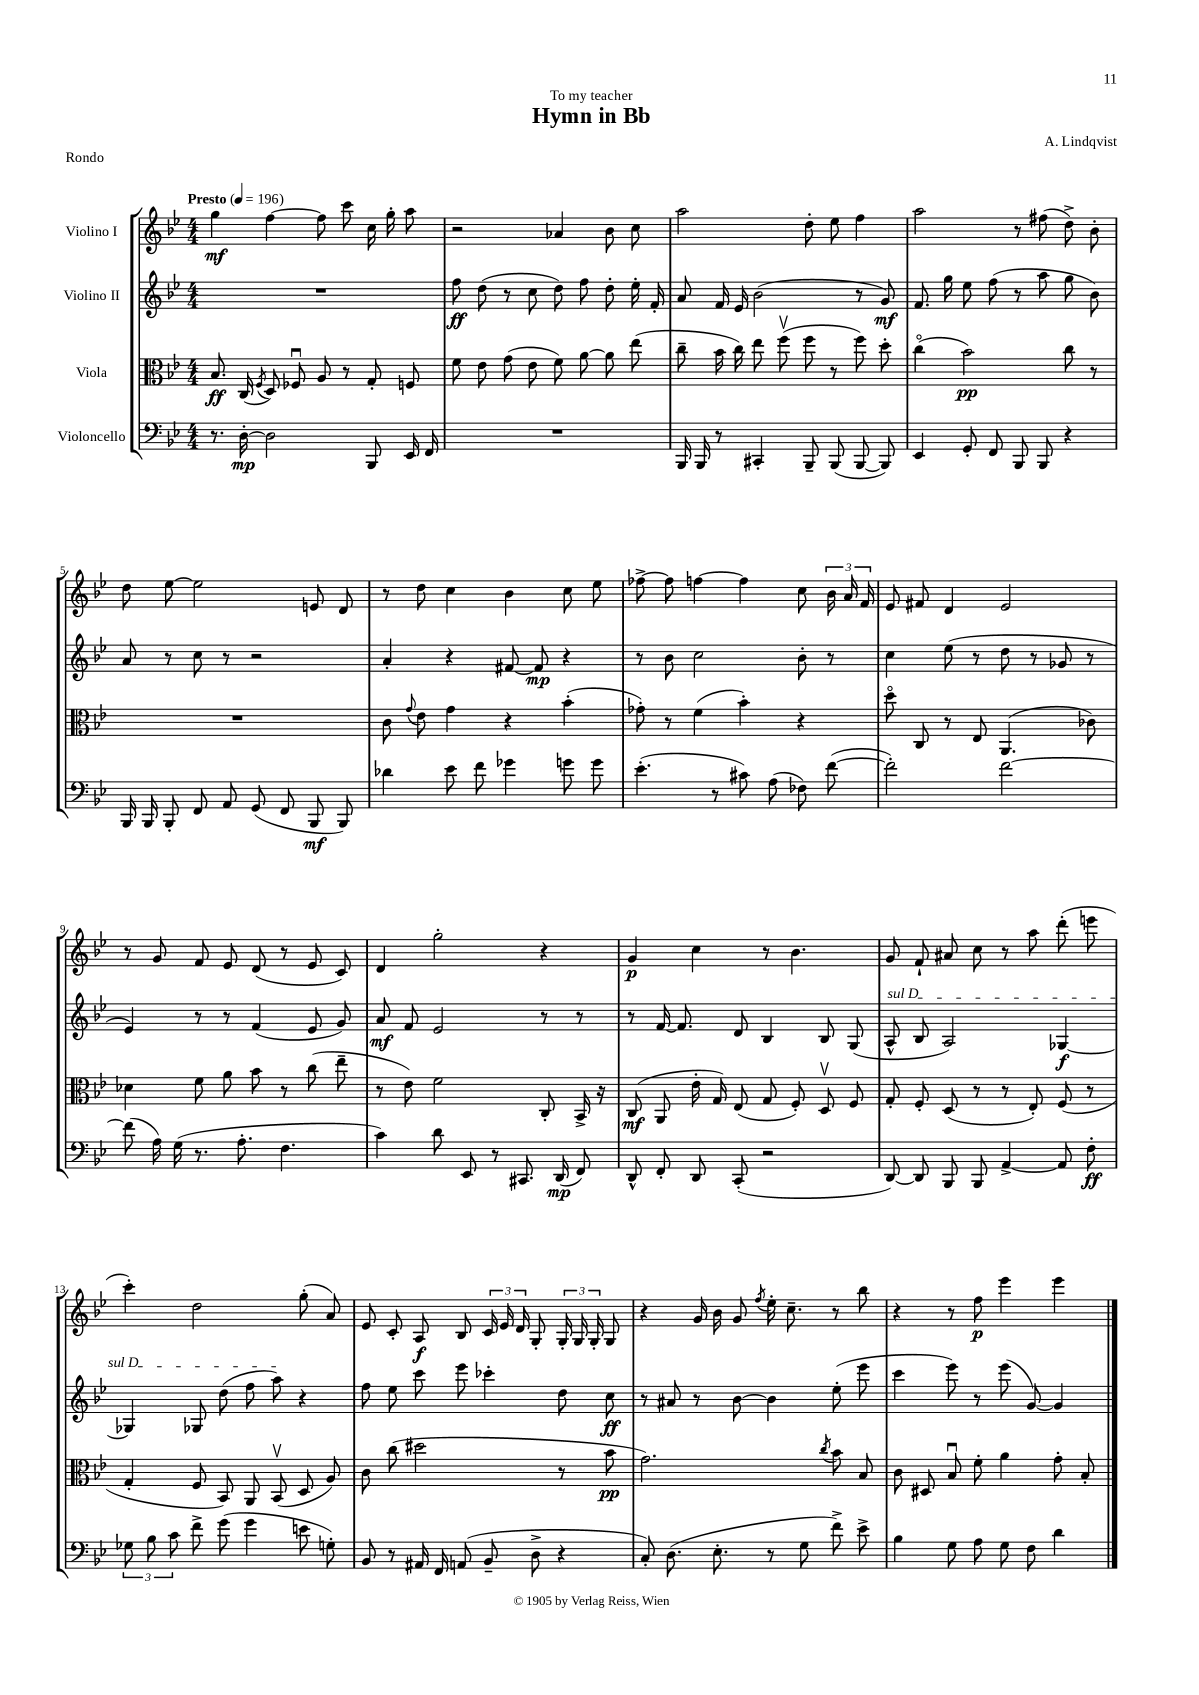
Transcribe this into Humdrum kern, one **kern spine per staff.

**kern	**kern	**kern	**kern
*staff4	*staff3	*staff2	*staff1
*clefF4	*clefC3	*clefG2	*clefG2
*k[b-e-]	*k[b-e-]	*k[b-e-]	*k[b-e-]
*M4/4	*M4/4	*M4/4	*M4/4
*MM196	*MM196	*MM196	*MM196
8.r	8.B-	1r	4gg
[16D'	(16C	.	.
.	8qF	.	.
2D]	8D)	.	[4ff
.	8F-u	.	.
.	8A	.	8ff]
.	8r	.	8ccc
8BBB-	8G'	.	16cc
.	.	.	16gg'
16EE-	8F	.	8aa
16FF	.	.	.
=	=	=	=
1r	8f	8ff	2r
.	8e-	(8dd	.
.	(8g	8r	.
.	8e-	8cc	.
.	8f)	8dd)	4a-
.	[8a	8ff	.
.	8a]	8dd'	8b-
.	(8ee-	16ee-'	8cc
.	.	16f'	.
=	=	=	=
16BBB-	8cc~	8a	2aa
16BBB-	.	.	.
8r	16b-	16f	.
.	16cc)	16e-	.
4CC#'	8ee-	(2b-	.
.	(8ffv	.	.
8BBB-~	8ff	.	8dd'
(8BBB-	8r	.	8ee-
[8BBB-	8ff)	8r	4ff
8BBB-])	8dd'	8g)	.
=	=	=	=
4EE-	(4cco	8.f	2aa
.	.	16gg	.
8GG'	2b-)	8ee-	.
8FF	.	(8ff	.
8BBB-	.	8r	8r
8BBB-	.	8aa	(8ff#
4r	8cc	8gg	8dd^)
.	8r	8b-)	8b-'
=	=	=	=
16BBB-	1r	8a	8dd
16BBB-	.	.	.
8BBB-'	.	8r	[8ee-
8FF	.	8cc	2ee-]
8AA	.	8r	.
(8GG	.	2r	.
8FF	.	.	.
8BBB-	.	.	8e
8BBB-)	.	.	8d
=	=	=	=
4d-	8c	4a'	8r
.	8qqg	.	.
.	8e-	.	8dd
8e-	4g	4r	4cc
8f	.	.	.
4g-	4r	[8f#	4b-
.	.	8f#]	.
8g	(4b-'	4r	8cc
8g	.	.	8ee-
=	=	=	=
(4.e-'	8g-')	8r	[8ff-^
.	8r	8b-	8ff-]
.	(4f	2cc	[4ff
8r	.	.	.
8c#)	4b-')	.	4ff]
(8A	.	.	.
8F-)	4r	8b-'	8cc
([8f	.	8r	24b-
.	.	.	24a
.	.	.	24f
=	=	=	=
2f'])	8ddo	4cc	8e-
.	8C	.	8f#
.	8r	(8ee-	4d
.	8E-	8r	.
[2f	(4.AA	8dd	2e-
.	.	8r	.
.	.	8g-	.
.	8c-)	8r	.
=	=	=	=
(8f]	4d-	4e-)	8r
16A)	.	.	8g
(16G	.	.	.
8.r	8f	8r	8f
.	8a	8r	8e-
8.A'	.	.	.
.	8b-	(4f	(8d
4.F	8r	.	8r
.	(8cc	8e-	8e-
.	8ee-~	8g)	8c)
=	=	=	=
4c)	8r	8a	4d
.	8e-)	8f	.
8d	2f	2e-	2gg'
8EE-	.	.	.
8r	.	.	.
8.CC#	.	.	.
.	8C'	8r	4r
(16DD	.	.	.
8FF)	16BB-^	8r	.
.	16r	.	.
=	=	=	=
8DD^^	(8C	8r	4g
8FF'	8AA	[16f	.
.	.	8.f]	.
8DD	16e-'	.	4cc
.	16G)	.	.
(8CC'	(8E-	8d	.
2r	8G	4B-	8r
.	8F')	.	4.b-
.	8Dv	8B-	.
.	8F	(8G	.
=	=	=	=
[8DD)	8G'	8A^^	8g
8DD]	8F'	8B-	8f`
8BBB-	(8D	2A)	8a#
8BBB-	8r	.	8cc
[4AA^	8r	.	8r
.	8E-')	.	8aa
8AA]	(8F	[4G-	(8ddd'
8F'	8r	.	8eee
=	=	=	=
12G-	4G'	4G-]	4ccc')
12B-	.	.	.
12c	.	.	.
8f^	8F	8G-	2dd
(8g	8BB-)	(8dd	.
4g	8AA	8ff	.
.	(8BB-v	8aa)	.
8e	8D	4r	(8gg'
8G')	8A)	.	8a)
=	=	=	=
8BB-	8c	8ff	8e-
8r	(8cc	8ee-	8c'
16AA#	2dd#	8ccc	8A
16FF	.	.	.
(8AA	.	8eee-	8B-
8BB-~	.	4ccc-'	24c
.	.	.	24e-
.	.	.	24d
8D^	.	.	8G'
4r	8r	8dd	24G'
.	.	.	24G
.	.	.	24G'
.	8b-	8cc	8G
=	=	=	=
8C')	2.g)	8r	4r
(8.D	.	8a#	.
.	.	8r	16g
8.E-'	.	.	16b-
.	.	[8b-	8g
.	.	.	8qff
8r	.	4b-]	16ee-'
.	.	.	8.cc~
8G	.	.	.
.	8qcc	.	.
8f^)	8b-	(8ee-'	8r
8e-^	8B-	8eee-	8bb-
=	=	=	=
4B-	8c	4ccc	4r
.	8D#	.	.
8G	8B-u	8eee-)	8r
8A	8f'	8r	8ff
8G	4a	(8eee-	4eee-
8F	.	[8g)	.
4d	8g'	4g]	4eee-
.	8B-'	.	.
==	==	==	==
*-	*-	*-	*-
